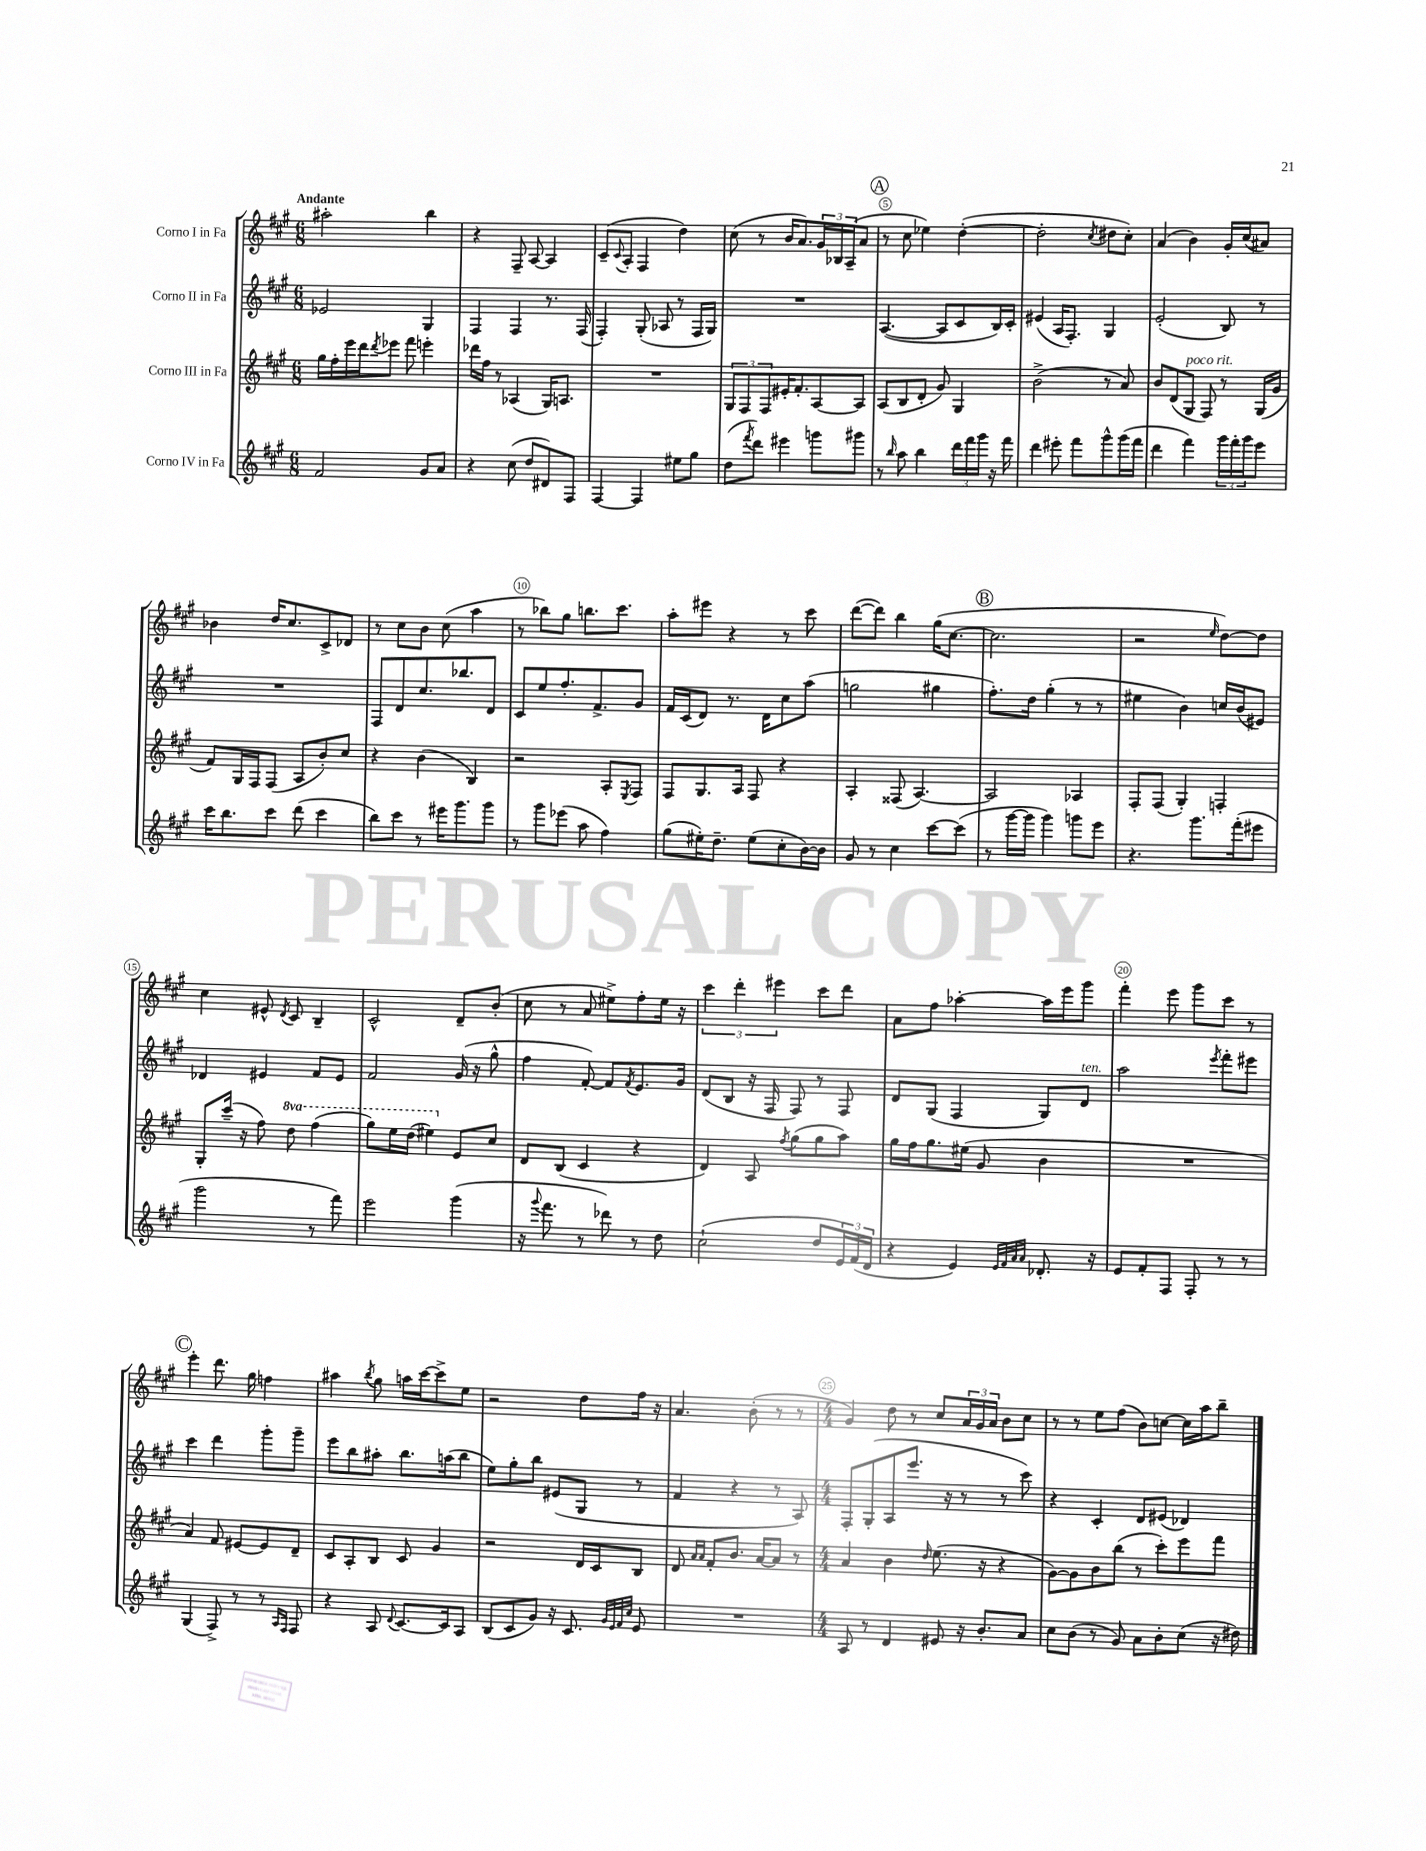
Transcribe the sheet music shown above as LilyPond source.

<<
\new StaffGroup <<
\new Staff = "s0" \with { instrumentName = "Corno I in Fa" } {
    \clef treble \key a \major \numericTimeSignature \time 6/8 \tempo "Andante"
    ais''2-. b''4 |
    r4 fis8-- a8~ a4 |
    cis'8--( \appoggiatura { cis'8 } a8-. fis4 d''4) |
    cis''8( r8 b'16 a'8.) \tuplet 3/2 { gis'16 bes16 a16--( } a'8 |
    \mark \markup { \circle "A" } r8 cis''8 ees''4) d''4~-.( |
    d''2-. \acciaccatura { cis''8 } dis''8 cis''8-.) |
    a'4( b'4) gis'16-. cis''16( ais'8) |
    bes'4 d''16 cis''8. cis'8-> des'8 |
    r8 cis''8 b'8 cis''8( a''4 |
    r8 bes''8) gis''8 b''8. cis'''8. |
    a''8-. eis'''8 r4 r8 cis'''8 |
    d'''8~( d'''8) b''4 gis''16( cis''8.~ |
    \mark \markup { \circle "B" } cis''2. |
    r2 \grace { e''16 } d''8~) d''8 |
    cis''4 eis'8-^ \acciaccatura { d'8 } cis'8 b4-- |
    cis'2-^ d'8-- b'8-.( |
    cis''8 r8 a'8 eis''8->) fis''8-. eis''16 r16 |
    \tuplet 3/2 { cis'''4 d'''4-. eis'''4 } cis'''8 d'''8 |
    a'8 fis''8 aes''4~-. aes''16 e'''16 gis'''8 |
    fis'''4-. e'''8 gis'''8 cis'''8 r8 |
    \mark \markup { \circle "C" } e'''4-. d'''8. gis''16 f''4 |
    ais''4 \acciaccatura { b''8 } gis''8 a''16 cis'''16~ cis'''8-> e''8 |
    r2 d''8 fis''16 r16 |
    a'4. b'8-.( r8 r8 |
    \numericTimeSignature \time 4/4 gis'4) d''8 r8 cis''8 \tuplet 3/2 { a'16 gis'16 a'16 } b'8 cis''8 |
    r8 r8 e''8 fis''8( b'8) c''8~ c''16 a''16 b''8-- \bar "|." |
}
\new Staff = "s1" \with { instrumentName = "Corno II in Fa" } {
    \clef treble \key a \major \numericTimeSignature \time 6/8
    ees'2 gis4 |
    fis4 fis4 r8. fis16( |
    fis4-.) gis8-.( aes8 r8 fis16 gis16) |
    R2. |
    \mark \markup { \circle "A" } a4.~( a8 cis'8 b16) cis'16-. |
    eis'4( a16 fis8.-.) gis4 |
    e'2-.( b8) r8 |
    R2. |
    fis8 d'8 cis''8. bes''8. d'8 |
    cis'8 e''8 fis''8.-. fis'8.-> gis'8 |
    fis'16 cis'16( d'8) r8. d'16 cis''8 a''8( |
    g''2 gis''4 |
    \mark \markup { \circle "B" } fis''8.-.) d''16 gis''4-.( r8 r8 |
    eis''4 b'4) c''16 b'16( eis'8) |
    des'4 eis'4 fis'8 eis'8 |
    fis'2 gis'16( r16 gis''8-^ |
    fis''4 fis'8~-.) fis'8 \acciaccatura { fis'8 } e'8. gis'16 |
    d'8( b8 r16 fis16 fis8) r8 fis8 |
    d'8 gis8( fis4 gis8) d'8^\markup { \italic "ten." } |
    a''2 \acciaccatura { e'''8 } fis'''8-. eis'''8 |
    \mark \markup { \circle "C" } cis'''4 d'''4 gis'''8-. gis'''8-- |
    e'''8 b''8 ais''8-. b''8. a''16( b''8 |
    e''8) gis''8-. b''8 eis'8( gis8 r8 |
    fis'4 r4 r8 a8) |
    \numericTimeSignature \time 4/4 fis8-. gis8-.( a8 e'''8. r16 r8 r8 cis'''8) |
    r4 cis'4-. d'8 eis'8( des'4) \bar "|." |
}
\new Staff = "s2" \with { instrumentName = "Corno III in Fa" } {
    \clef treble \key a \major \numericTimeSignature \time 6/8 \set Staff.ottavationMarkups = #ottavation-simple-ordinals
    gis''16 fis''16-. e'''16 d'''16 \acciaccatura { d'''8 } ees'''8 fis'''8 e'''4-. |
    des'''16 fis''16 r8 aes4( gis16) a8. |
    R2. |
    \tuplet 3/2 { gis8 fis8 fis8 } eis'16-. fis'8.-. a8~ a8 |
    \mark \markup { \circle "A" } a8( b8 d'8-. gis'8) gis4 |
    b'2->( r8 a'8) |
    b'8 d'8( gis8^\markup { \italic "poco rit." } fis8) r8 gis16( gis'16 |
    fis'8) gis16 fis16 fis8( a8 b'8-.) cis''8 |
    r4 b'4( b4) |
    r2 a8-. \acciaccatura { e8 } fis8 |
    fis8 gis8. a16 fis8 r4 |
    a4-. fisis8( a4.~) |
    \mark \markup { \circle "B" } a2 aes4 |
    fis8-. fis8( gis4-.) f4-. |
    gis8-. cis'''16--( r16 fis''8) \ottava #1 d'''8 fis'''4( |
    gis'''8) e'''16 d'''16( eis'''4) \ottava #0 e'8 cis''8 |
    d'8 b8( cis'4 r4 |
    d'4) a8 \acciaccatura { fis''8 } gis''8( gis''8 a''8) |
    gis''16 fis''16 gis''8. eis''16( gis'8 b'4 |
    R2. |
    \mark \markup { \circle "C" } a'4) fis'8 eis'8~ eis'8 d'8-- |
    cis'8 a8-. b8 cis'8 gis'4 |
    r2 d'16 cis'16 b8 |
    d'8 \grace { a'16 a'16 } fis'8-. b'8. a'16~ a'8 r8 |
    \numericTimeSignature \time 4/4 a'4 b'4 \grace { d''16 } e''8.( r16 r4 |
    gis'8~) gis'8 b'8 b''8( r8 cis'''8-.) e'''8 fis'''8 \bar "|." |
}
\new Staff = "s3" \with { instrumentName = "Corno IV in Fa" } {
    \clef treble \key a \major \numericTimeSignature \time 6/8
    fis'2 gis'8 a'8 |
    r4 cis''8( d''8 dis'8) fis8 |
    fis4~ fis4 eis''8 gis''8 |
    d''8( \acciaccatura { fis'''8 } d'''8) eis'''4 g'''8 gis'''8 |
    \mark \markup { \circle "A" } r8 \grace { b''16 } a''8 b''4 \tuplet 3/2 { d'''16 fis'''16 gis'''16 } r16 fis'''16 |
    d'''4 eis'''8-. fis'''8 gis'''8-^ gis'''16( fis'''16 |
    d'''4 fis'''4) \tuplet 3/2 { gis'''16 fis'''16-. gis'''16 } e'''8 |
    cis'''16 b''8. cis'''8 d'''8( cis'''4 |
    b''8) cis'''8 r8 eis'''16 gis'''8. gis'''8 |
    r8 gis'''8 ees'''8( a''8 fis''4) |
    gis''8( eis''16-.) d''8.-- eis''8( cis''8-. b'16~) b'16 |
    gis'8 r8 cis''4 cis'''8~ cis'''8( |
    \mark \markup { \circle "B" } r8 gis'''16~ gis'''16 gis'''4) g'''8 e'''8 |
    r4. gis'''8. fis'''16-.( eis'''8 |
    gis'''2 r8 fis'''8) |
    e'''2 gis'''4( |
    r16 \appoggiatura { gis'''8 } fis'''8. r8 des'''8) r8 d''8 |
    cis''2-!( d''8 \tuplet 3/2 { e'16) fis'16( d'16 } |
    r4 e'4) \grace { e'32 fis'32 a'32 a'32 } des'8.-. r16 |
    e'8 fis'8-. fis8 fis8-. r8 r8 |
    \mark \markup { \circle "C" } gis4( fis8->) r8 r8 \grace { a16 fis16 } fis8 |
    r4 a8 \appoggiatura { d'8 } cis'8.~ cis'16 a8 |
    b8( cis'8 gis'8) r16 cis'8. \grace { gis'32 e'32 fis'32 cis''32 } e'8 |
    R2. |
    \numericTimeSignature \time 4/4 a8 r8 d'4 eis'8 r16 b'8.-. a'8 |
    cis''8 b'8( r8 gis'8) a'8 b'8-. cis''8( r16 dis''16) \bar "|." |
}
>>
>>
\layout { \context { \Score \override BarNumber.break-visibility = ##(#f #t #t) barNumberVisibility = #(every-nth-bar-number-visible 5) \override BarNumber.stencil = #(make-stencil-circler 0.1 0.3 ly:text-interface::print) } }
